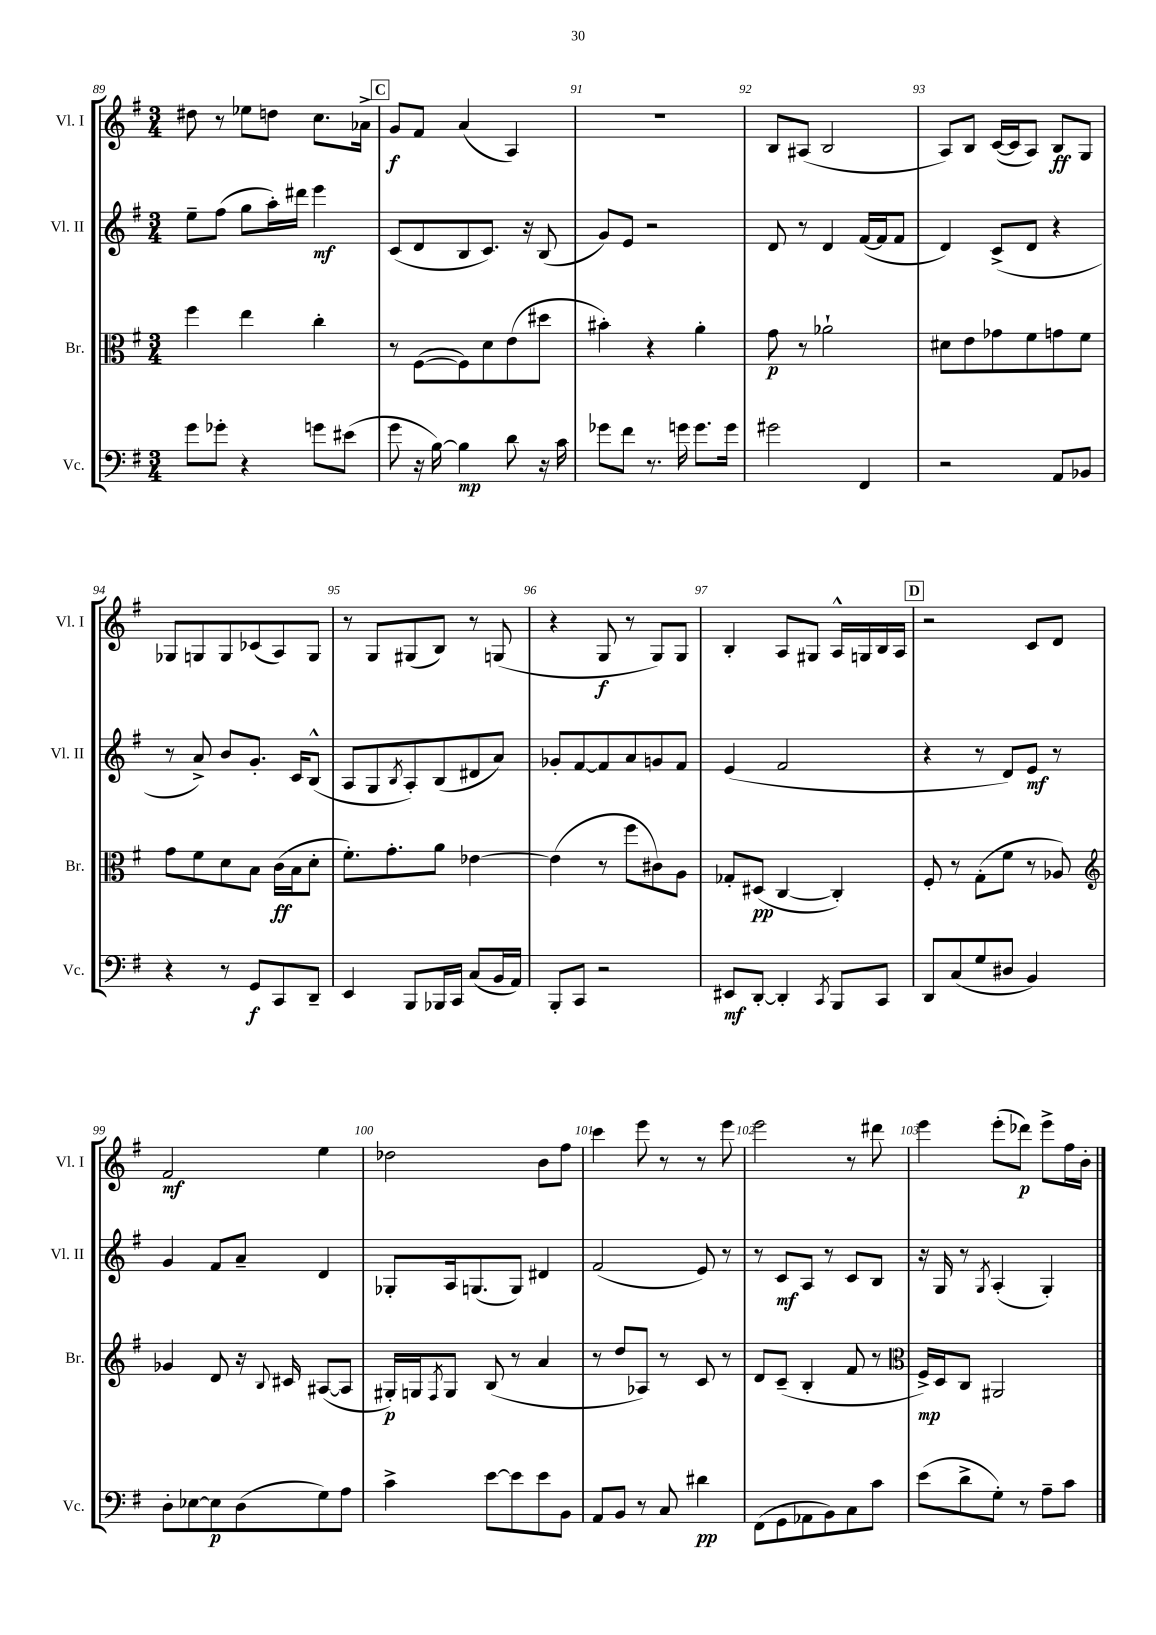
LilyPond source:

<<
\new StaffGroup <<
\new Staff = "s0" \with { instrumentName = "Vl. I" shortInstrumentName = "Vl. I" } {
    \clef treble \key g \major \numericTimeSignature \time 3/4
    dis''8 r8 ees''8 d''8 c''8. aes'16-> |
    \mark \markup { \box "C" } g'8\f fis'8 a'4( a4) |
    R2. |
    b8 ais8( b2 |
    a8) b8 c'16~( c'16 a8) b8\ff g8 |
    ges8 g8 g8 ces'8( a8) g8 |
    r8 g8 gis8( b8) r8 g8( |
    r4 g8\f r8 g8) g8 |
    b4-. a8 gis8 a16-^ g16 b16 a16 |
    \mark \markup { \box "D" } r2 c'8 d'8 |
    fis'2\mf e''4 |
    des''2 b'8 fis''8 |
    c'''4 e'''8 r8 r8 e'''8 |
    e'''2 r8 dis'''8 |
    e'''4 e'''8-.( des'''8\p) e'''8-> fis''16 b'16-. \bar "|." |
}
\new Staff = "s1" \with { instrumentName = "Vl. II" shortInstrumentName = "Vl. II" } {
    \clef treble \key g \major \numericTimeSignature \time 3/4
    e''8-- fis''8( g''8 a''16-.) dis'''16 e'''4\mf |
    \mark \markup { \box "C" } c'8( d'8 b8 c'8.) r16 b8( |
    g'8) e'8 r2 |
    d'8 r8 d'4 fis'16~( fis'16 fis'8 |
    d'4) c'8->( d'8 r4 |
    r8 a'8->) b'8 g'8.-. c'16 b8-^( |
    a8 g8 \acciaccatura { b8 } a8-.) b8( dis'8 a'8) |
    ges'8-. fis'8~ fis'8 a'8 g'8 fis'8 |
    e'4( fis'2 |
    \mark \markup { \box "D" } r4 r8 d'8) e'8\mf r8 |
    g'4 fis'8 a'8-- d'4 |
    ges8-. a16 g8.( g8) dis'4 |
    fis'2( e'8) r8 |
    r8 c'8\mf a8 r8 c'8 b8 |
    r16 g16 r8 \acciaccatura { g8 } a4-.( g4-.) \bar "|." |
}
\new Staff = "s2" \with { instrumentName = "Br." shortInstrumentName = "Br." } {
    \clef alto \key g \major \numericTimeSignature \time 3/4
    fis''4 e''4 c''4-. |
    \mark \markup { \box "C" } r8 fis8~( fis8) d'8 e'8( dis''8 |
    bis'4-.) r4 a'4-. |
    g'8\p r8 aes'2-! |
    dis'8 e'8 ges'8 fis'8 g'8 fis'8 |
    g'8 fis'8 d'8 b8 c'16\ff( b16 d'8-. |
    fis'8.-.) g'8.-. a'8 ees'4~ |
    ees'4( r8 fis''8 cis'8) a8 |
    ges8-. dis8\pp( c4~ c4-.) |
    \mark \markup { \box "D" } fis8-. r8 g8-.( fis'8 r8 aes8) |
    \clef treble ges'4 d'8 r16 \appoggiatura { b8 } cis'16 ais8~( ais8 |
    gis16-.\p) g16 \acciaccatura { fis8 } g8 b8( r8 a'4 |
    r8 d''8 aes8) r8 c'8 r8 |
    d'8 c'8--( b4-. fis'8 r8 |
    \clef alto fis16->\mp) d16 c8 ais,2 \bar "|." |
}
\new Staff = "s3" \with { instrumentName = "Vc." shortInstrumentName = "Vc." } {
    \clef bass \key g \major \numericTimeSignature \time 3/4
    g'8 ges'8-. r4 g'8 eis'8( |
    \mark \markup { \box "C" } g'8 r16 b16~) b4\mp d'8 r16 c'16 |
    ges'8 fis'8 r8. g'16 g'8. g'16 |
    gis'2 fis,4 |
    r2 a,8 bes,8 |
    r4 r8 g,8\f c,8 d,8-- |
    e,4 b,,8 bes,,16 c,16 c8( b,16 a,16) |
    b,,8-. c,8 r2 |
    eis,8\mf d,8~-. d,4-. \acciaccatura { c,8 } b,,8 c,8 |
    \mark \markup { \box "D" } d,8 c8( g8 dis8 b,4) |
    d8-. ees8~ ees8\p d8( g8) a8 |
    c'4-> e'8~ e'8 e'8 b,8 |
    a,8 b,8 r8 c8 dis'4\pp |
    fis,8( g,8 aes,8 b,8) c8 c'8 |
    e'8( d'8-> g8-.) r8 a8-- c'8 \bar "|." |
}
>>
>>
\layout { \context { \Score currentBarNumber = #89 \override BarNumber.break-visibility = ##(#f #t #t) barNumberVisibility = #all-bar-numbers-visible } }
